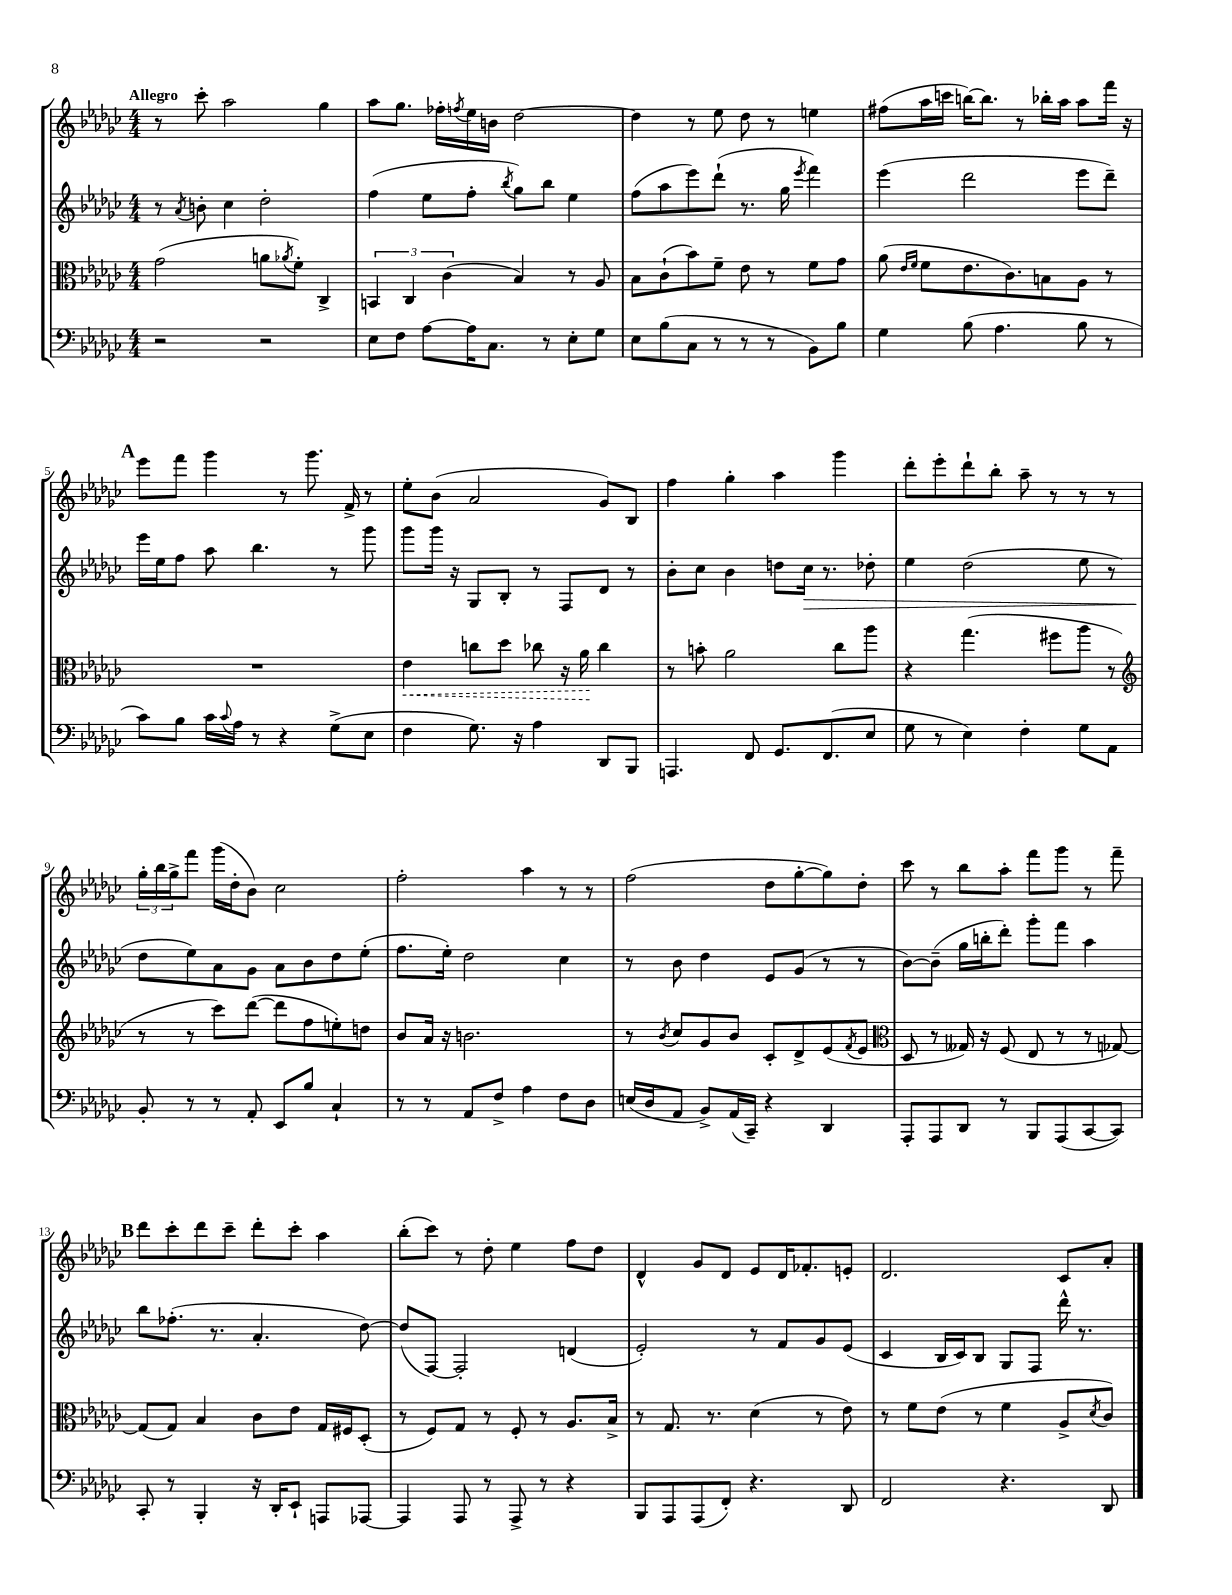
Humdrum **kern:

**kern	**kern	**dynam	**kern	**dynam	**kern
*part4	*part3	*part3	*part2	*part2	*part1
*staff4	*staff3	*staff3	*staff2	*staff2	*staff1
*clefF4	*clefC3	*	*clefG2	*	*clefG2
*k[b-e-a-d-g-c-]	*k[b-e-a-d-g-c-]	*	*k[b-e-a-d-g-c-]	*	*k[b-e-a-d-g-c-]
*M4/4	*M4/4	*	*M4/4	*	*M4/4
=1	=1	=1	=1	=1	=1
!	!	!	!	!	!LO:TX:a:B:t=Allegro
2r	(2g-\	.	8r	.	8r
.	.	.	8qa-/	.	.
.	.	.	8bn'\	.	8ccc-'\
.	.	.	4cc-\	.	2aa-\
2r	8an\L	.	2dd-'\	.	.
.	8qa-X/	.	.	.	.
.	8f'\J)	.	.	.	.
.	4C-^/	.	.	.	4gg-\
=2	=2	=2	=2	=2	=2
8E-\L	6BBn/	.	(4ff\	.	8aa-\L
8F\J	.	.	.	.	8.gg-\J
.	6C-/	.	.	.	.
[8A-\L	.	.	8ee-\L	.	.
.	.	.	.	.	16ff-X'\LL
.	(6c-\	.	.	.	.
.	.	.	.	.	8qffn/
16A-\K]	.	.	8ff'\J	.	16ee-\
8.C-\J	.	.	.	.	16bn\JJ
.	.	.	8qbb-/	.	.
.	4B-/)	.	8gg-\L)	.	[2dd-\
8r	.	.	8bb-\J	.	.
8E-'\L	8r	.	4ee-\	.	.
8G-\J	8A-/	.	.	.	.
=3	=3	=3	=3	=3	=3
8E-\L	8B-\L	.	(8ff\L	.	4dd-\]
(8B-\	(8c-`\	.	8aa-\	.	.
8C-\J	8b-\)	.	8eee-\)	.	8r
8r	8f~\J	.	(8ddd-`\J	.	8ee-\
8r	8e-\	.	8.r	.	8dd-\
8r	8r	.	.	.	8r
.	.	.	16gg-\	.	.
.	.	.	8qeee-/	.	.
8BB-\L)	8f\L	.	4fff\)	.	4een\
8B-\J	8g-\J	.	.	.	.
=4	=4	=4	=4	=4	=4
4G-\	(8a-\	.	(4eee-\	.	(8ff#X\L
.	16qqe-/LL	.	.	.	.
.	16qqf/JJ	.	.	.	.
.	8f\L	.	.	.	16aa-\L
.	.	.	.	.	16cccn\JJ
(8B-\	8.e-\	.	2ddd-\	.	[16bbn\KL)
.	.	.	.	.	8.bb\J]
4.A-\	.	.	.	.	.
.	8.c-\)	.	.	.	.
.	.	.	.	.	8r
.	8Bn\	.	.	.	16bb-X'\LL
.	.	.	.	.	16aa-\JJ
8B-\	8A-\J	.	8eee-\L	.	8aa-\L
8r	8r	.	8ddd-~\J)	.	16fff\Jk
.	.	.	.	.	16r
!!LO:LB:g=z
!!LO:REH:place=s1:t=A
=5	=5	=5	=5	=5	=5
8c-\L)	1r	.	16eee-\LL	.	8eee-\L
.	.	.	16ee-\J	.	.
8B-\J	.	.	8ff\J	.	8fff\J
16c-\LL	.	.	8aa-\	.	4ggg-\
8qqc-/	.	.	.	.	.
16A-\JJ	.	.	.	.	.
8r	.	.	4.bb-\	.	.
4r	.	.	.	.	8r
.	.	.	.	.	8.ggg-\
(8G-^\L	.	.	8r	.	.
.	.	.	.	.	16f^/
8E-\J	.	.	8ggg-\	.	8r
=6	=6	=6	=6	=6	=6
!	!	!LO:HP:b	!	!	!
4F\	4e-\	<	8ggg-\L	.	8ee-'\L
.	.	.	16ggg-\Jk	.	(8b-\J
.	.	.	16r	.	.
8.G-\)	8ccn\L	.	8G-/L	.	2a-/
.	8dd-\J	.	8B-'/J	.	.
16r	.	.	.	.	.
4A-\	8cc-X\	.	8r	.	.
.	16r	.	8F/L	.	.
.	16a-\	.	.	.	.
8DD-/L	4cc-\	[	8d-/J	.	8g-/L)
8BBB-/J	.	.	8r	.	8B-/J
=7	=7	=7	=7	=7	=7
4.AAAn/	8r	.	8b-'\L	.	4ff\
.	8bn'\	.	8cc-\J	.	.
.	2a-\	.	4b-\	.	4gg-'\
8FF/	.	.	.	.	.
8.GG-/L	.	.	8ddn\L	.	4aa-\
!	!	!	!	!LO:HP:b	!
.	.	.	16cc-\Jk	>	.
(8.FF/	.	.	8.r	.	.
.	8cc-\L	.	.	.	4ggg-\
8E-/J	8aa-\J	.	8dd-X'\	.	.
=8	=8	=8	=8	=8	=8
8G-\	4r	.	4ee-\	.	8ddd-'\L
8r	.	.	.	.	8eee-'\
4E-\)	(4.gg-\	.	(2dd-\	.	8ddd-`\
.	.	.	.	.	8bb-'\J
4F'\	.	.	.	.	8aa-~\
.	8ff#X\L	.	.	.	8r
8G-\L	8aa-\J	.	8ee-\	.	8r
8AA-\J	8r	.	8r	.	8r
!!LO:LB:g=z
=9	=9	=9	=9	=9	=9
*	*clefG2	*	*	*	*
8BB-'/	8r	.	8dd-\L	.	24gg-'\LL
.	.	.	.	.	24bb-\
.	.	.	.	.	24gg-^\J
8r	8r	.	8ee-\)	]	8fff\J
8r	8ccc-\L)	.	8a-\	.	(16ggg-\LL
.	.	.	.	.	16dd-'\J
8AA-'/	([8ddd-\J	.	8g-\J	.	8b-\J)
8EE-/L	8ddd-\L]	.	8a-\L	.	2cc-\
8B-/J	8ff\	.	8b-\	.	.
4C-`/	8een'\)	.	8dd-\	.	.
.	8ddn\J	.	(8ee-'\J	.	.
=10	=10	=10	=10	=10	=10
8r	8b-/L	.	8.ff\L	.	2ff'\
8r	16a-/Jk	.	.	.	.
.	16r	.	16ee-'\Jk)	.	.
8AA-/L	2.bn\	.	2dd-\	.	.
8F^/J	.	.	.	.	.
4A-\	.	.	.	.	4aa-\
8F\L	.	.	4cc-\	.	8r
8D-\J	.	.	.	.	8r
=11	=11	=11	=11	=11	=11
(16En/LL	8r	.	8r	.	(2ff\
16D-/J	.	.	.	.	.
.	8qb-/	.	.	.	.
8AA-/J	8cc-/L	.	8b-\	.	.
8BB-^/L)	8g-/	.	4dd-\	.	.
(16AA-/L	8b-/J	.	.	.	.
16CC-~/JJ)	.	.	.	.	.
4r	8c-'/L	.	8e-/L	.	8dd-\L
.	8d-^/	.	(8g-/J	.	[8gg-'\
4DD-/	(8e-/	.	8r	.	8gg-\])
.	8qf/	.	.	.	.
.	8e-/J	.	8r	.	8dd-'\J
=12	=12	=12	=12	=12	=12
*	*clefC3	*	*	*	*
8AAA-'/L	8D-/	.	[8b-\L)	.	8ccc-\
8AAA-/	8r	.	(8b-~\J]	.	8r
8DD-/J	16G--X/)	.	16gg-\LL	.	8bb-\L
.	16r	.	16bbn'\J	.	.
8r	(8F/	.	8ddd-'\J)	.	8aa-'\J
8BBB-/L	8E-/	.	8ggg-'\L	.	8fff\L
(8AAA-/	8r	.	8fff\J	.	8ggg-\J
[8CC-/	8r	.	4aa-\	.	8r
8CC-/J])	[8G-X/)	.	.	.	8fff~\
!!LO:LB:g=z
!!LO:REH:place=s1:t=B
=13	=13	=13	=13	=13	=13
8CC-'/	(8G-/L]	.	8bb-\L	.	8ddd-\L
8r	8G-/J)	.	(8.ff-X'\J	.	8ccc-'\
4BBB-'/	4B-/	.	.	.	8ddd-\
.	.	.	8.r	.	.
.	.	.	.	.	8ccc-~\J
16r	8c-\L	.	4.a-'/	.	8ddd-'\L
16DD-'/KL	.	.	.	.	.
8EE-`/J	8e-\J	.	.	.	8ccc-'\J
8AAAn/L	16G-/LL	.	.	.	4aa-\
.	16F#X/J	.	.	.	.
[8AAA-X/J	(8D-'/J	.	[8dd-\)	.	.
=14	=14	=14	=14	=14	=14
4AAA-/]	8r	.	(8dd-/L]	.	(8bb-'\L
.	8F/L)	.	[8F/J)	.	8ccc-\J)
8AAA-/	8G-/J	.	2F'/]	.	8r
8r	8r	.	.	.	8dd-'\
8AAA-^/	8F'/	.	.	.	4ee-\
8r	8r	.	.	.	.
4r	8.A-/L	.	(4dn/	.	8ff\L
.	.	.	.	.	8dd-\J
.	16B-^/Jk	.	.	.	.
=15	=15	=15	=15	=15	=15
8BBB-/L	8r	.	2e-'/)	.	4d-^^/
8AAA-/	8.G-/	.	.	.	.
(8AAA-/	.	.	.	.	8g-/L
.	8.r	.	.	.	.
8FF'/J)	.	.	.	.	8d-/J
4.r	(4d-\	.	8r	.	8e-/L
.	.	.	8f/L	.	16d-/K
.	.	.	.	.	8.f-X'/
.	8r	.	8g-/	.	.
8DD-/	8e-\)	.	(8e-/J	.	8en'/J
=16	=16	=16	=16	=16	=16
2FF/	8r	.	4c-/	.	2.d-/
.	8f\L	.	.	.	.
.	(8e-\J	.	16B-/LL	.	.
.	.	.	16c-/J)	.	.
.	8r	.	8B-/J	.	.
4.r	4f\	.	8G-/L	.	.
.	.	.	8F/J	.	.
.	8A-^/L	.	16ddd-^^\	.	8c-/L
.	.	.	8.r	.	.
.	8qd-/	.	.	.	.
8DD-/	8c-/J)	.	.	.	8a-'/J
==	==	==	==	==	==
*-	*-	*-	*-	*-	*-
